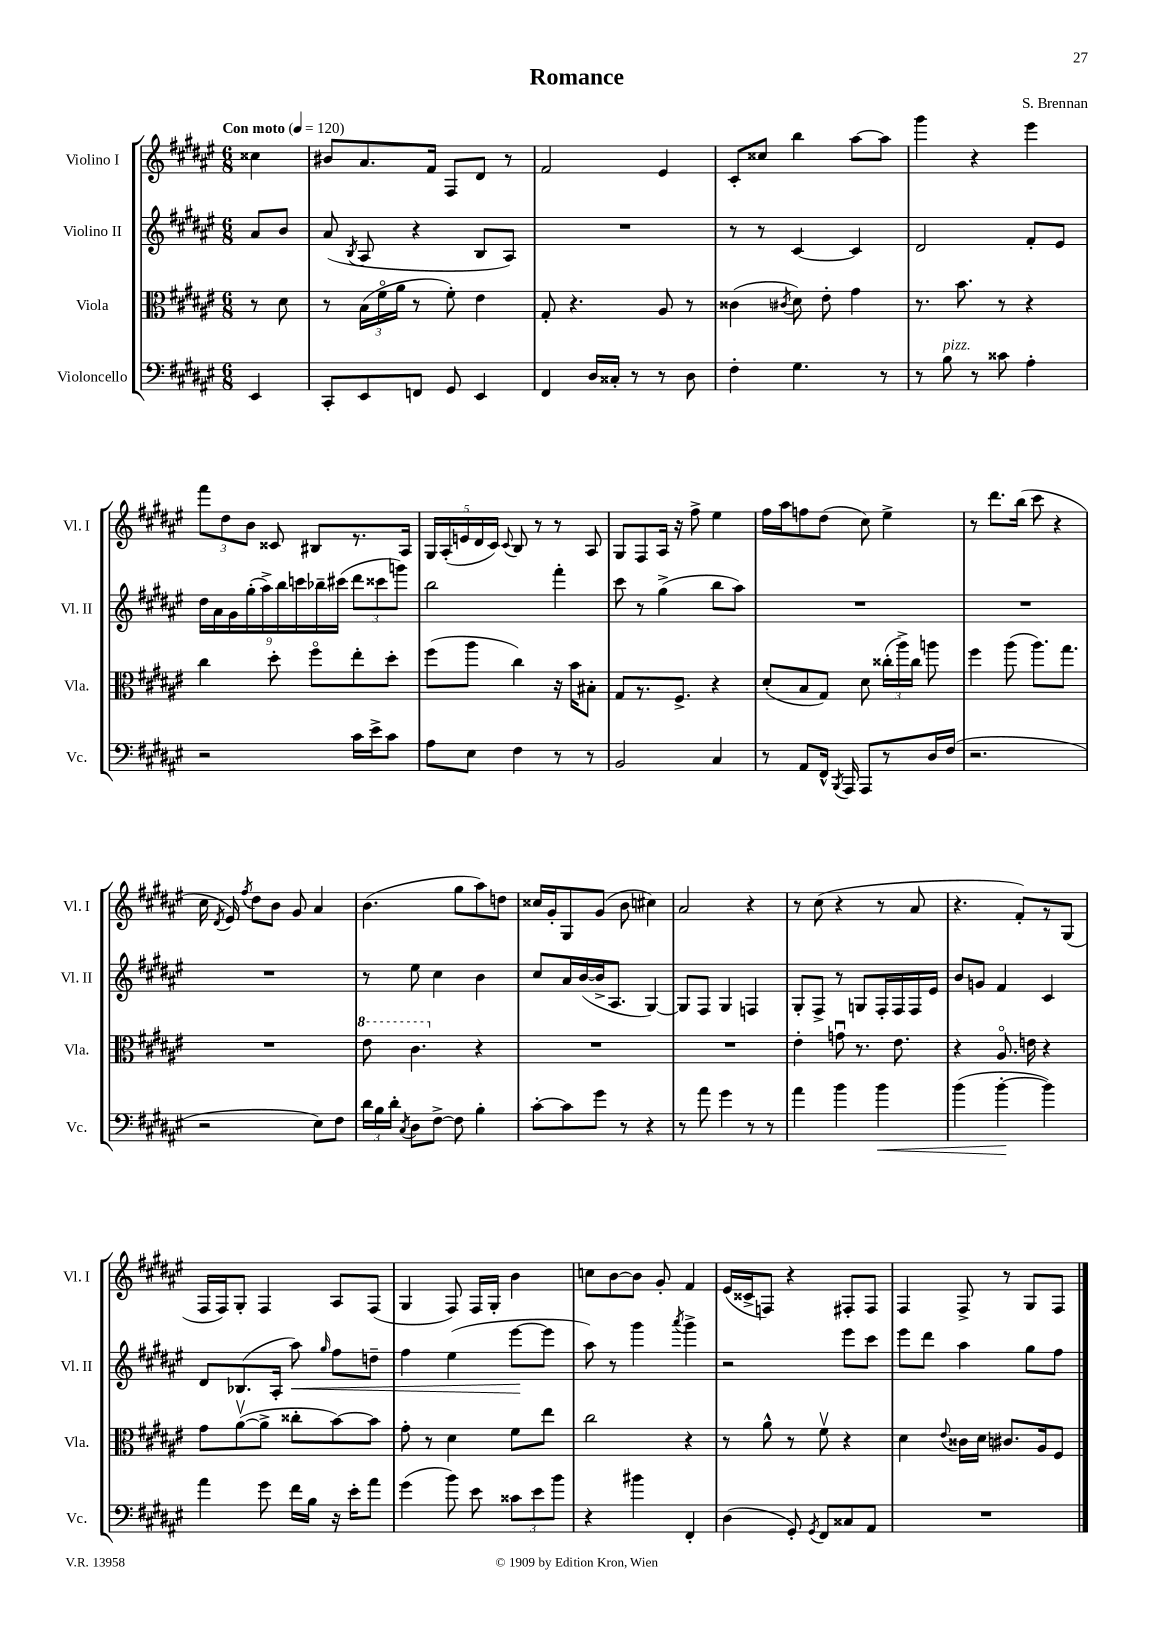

**kern	**kern	**kern	**kern
*staff4	*staff3	*staff2	*staff1
*clefF4	*clefC3	*clefG2	*clefG2
*k[f#c#g#d#a#e#]	*k[f#c#g#d#a#e#]	*k[f#c#g#d#a#e#]	*k[f#c#g#d#a#e#]
*M6/8	*M6/8	*M6/8	*M6/8
*MM120	*MM120	*MM120	*MM120
4EE#	8r	8a#	4cc##
.	8d#	8b	.
=	=	=	=
8CC#'	8r	(8a#	8b#
.	.	8qB	.
8EE#	(24B	8A#	8.a#
.	24f#o	.	.
.	24a#	.	.
8FF	8r	4r	.
.	.	.	16f#
8GG#	8f#')	.	8F#
4EE#	4e#	8B	8d#
.	.	8A#)	8r
=	=	=	=
4FF#	8G#'	2.r	2f#
.	4.r	.	.
16D#	.	.	.
16C##'	.	.	.
8r	.	.	.
8r	8A#	.	4e#
8D#	8r	.	.
=	=	=	=
4F#'	(4c##	8r	8c#'
.	.	8r	8cc##
.	8qc#	.	.
4.G#	8d#)	[4c#	4bb
.	8e#'	.	.
.	4g#	4c#]	[8aa#
8r	.	.	8aa#]
=	=	=	=
8r	8.r	2d#	4ggg#
8B	.	.	.
.	8.b	.	.
8r	.	.	4r
8c##	8r	.	.
4A#'	4r	8f#'	4eee#
.	.	8e#	.
=	=	=	=
2r	4cc#	18dd#	12fff#
.	.	18a#	.
.	.	.	12dd#
.	.	18g#	.
.	.	(18gg#'	12b
.	.	18aa#^)	.
.	8dd#'	.	8c##
.	.	18bb	.
.	.	18ccc	.
.	8ff#o	.	8B#
.	.	18bb-~	.
.	.	(18ccc#	.
16c#	8ee#'	12ddd#	8.r
16e#^	.	.	.
.	.	12ccc##	.
8c#	8dd#'	.	.
.	.	12ggg)	.
.	.	.	16A#
=	=	=	=
8A#	(8ff#	2bb	20G#
.	.	.	(20A#'
.	.	.	20e
8E#	8aa#	.	.
.	.	.	20d#
.	.	.	20c#)
.	.	.	8qqc#
4F#	4cc#)	.	8B
.	.	.	8r
8r	16r	4fff#'	8r
.	16b	.	.
8r	8B#'	.	8A#
=	=	=	=
2BB	8G#	8ccc#	8G#
.	8.r	8r	8F#
.	.	(4gg#^	16A#
.	8.F#^	.	16r
.	.	.	8ff#^
4C#	4r	8bb	4ee#
.	.	8aa#)	.
=	=	=	=
8r	(8d#'	2.r	16ff#
.	.	.	16aa#
8AA#	8B	.	8ff
16FF#^^	8G#)	.	(8dd#
8qBBB	.	.	.
16AAA#	.	.	.
8AAA#	8d#	.	8cc#)
8r	(24cc##'	.	4ee#^
.	24aa#^)	.	.
.	24cc##	.	.
16D#	8aa	.	.
(16F#	.	.	.
=	=	=	=
2.r	4ff#	2.r	8r
.	.	.	8.ddd#
.	(8aa#	.	.
.	.	.	(16bb
.	8.aa#)	.	8ccc#
.	.	.	4r
.	8.gg#	.	.
=	=	=	=
2r	2.r	2.r	16cc#
.	.	.	8qd#
.	.	.	16e#)
.	.	.	8qff#
.	.	.	8dd#
.	.	.	8b
.	.	.	8g#
8E#)	.	.	4a#
8F#	.	.	.
=	=	=	=
24d#	8ee#	8r	(4.b
24B	.	.	.
24d#'	.	.	.
8qC#	.	.	.
8D#	4.cc#	8ee#	.
[8F#^	.	4cc#	.
8F#]	.	.	8gg#
4B'	4r	4b	8aa#)
.	.	.	8dd
=	=	=	=
[8c#'	2.r	8cc#	16cc##
.	.	.	16g#'
8c#]	.	16a#	8G#
.	.	([16b	.
8g#	.	16b^]	(8g#
.	.	8.A#	.
8r	.	.	8b
4r	.	[4G#)	4cc#)
=	=	=	=
8r	2.r	8G#]	2a#
8a#	.	8F#	.
4g#	.	4G#	.
8r	.	4F	4r
8r	.	.	.
=	=	=	=
4a#	4e#'	8G#'	8r
.	.	8F#^	(8cc#
4b	8gu	8r	4r
.	8.r	8G	.
4b	.	16F#'	8r
.	8.e#	16F#	.
.	.	16F#	8a#
.	.	16e#	.
=	=	=	=
(4b	4r	8b	4.r
.	.	8g	.
[4b'	8.A#o	4f#	.
.	.	.	8f#')
.	16e	.	.
4b])	4r	4c#	8r
.	.	.	(8G#
=	=	=	=
4a#	8g#	8d#	16F#
.	.	.	16F#)
.	([8a#v	(8.B-	8G#'
8g#	8a#^]	.	4F#
.	.	16A#'	.
16f#	8cc##'	8aa#)	.
16B	.	.	.
.	.	16qqgg#	.
16r	[8b)	8ff#	8A#
16e#'	.	.	.
8a#	8b]	8dd~	(8F#
=	=	=	=
(4g#	8g#'	4ff#	4G#
.	8r	.	.
8b)	4d#	(4ee#	8F#)
8e#	.	.	16F#
.	.	.	16G#'
12c##	8f#	[8eee#	4b
12e#	.	.	.
.	8ee#	8eee#]	.
12b	.	.	.
=	=	=	=
4r	2cc#	8aa#)	8cc
.	.	8r	[8b
4b#	.	4ggg#	8b]
.	.	.	8g#'
.	.	8qaaa#	.
4FF#'	4r	4ggg#^	4f#
=	=	=	=
(4D#	8r	2r	(16e#
.	.	.	16c##^
.	8a#^^	.	8F)
8GG#')	8r	.	4r
8qGG#	.	.	.
8FF#	8f#v	.	.
8C##	4r	8eee#	8F#'
8AA#	.	8ccc#	8F#
=	=	=	=
2.r	4d#	8eee#	4F#
.	.	8ddd#	.
.	8qqe#	.	.
.	16c##	4aa#	8F#^
.	16d#	.	.
.	8.c#	.	8r
.	.	8gg#	8G#
.	16A#	.	.
.	8F#	8ff#	8F#
==	==	==	==
*-	*-	*-	*-
